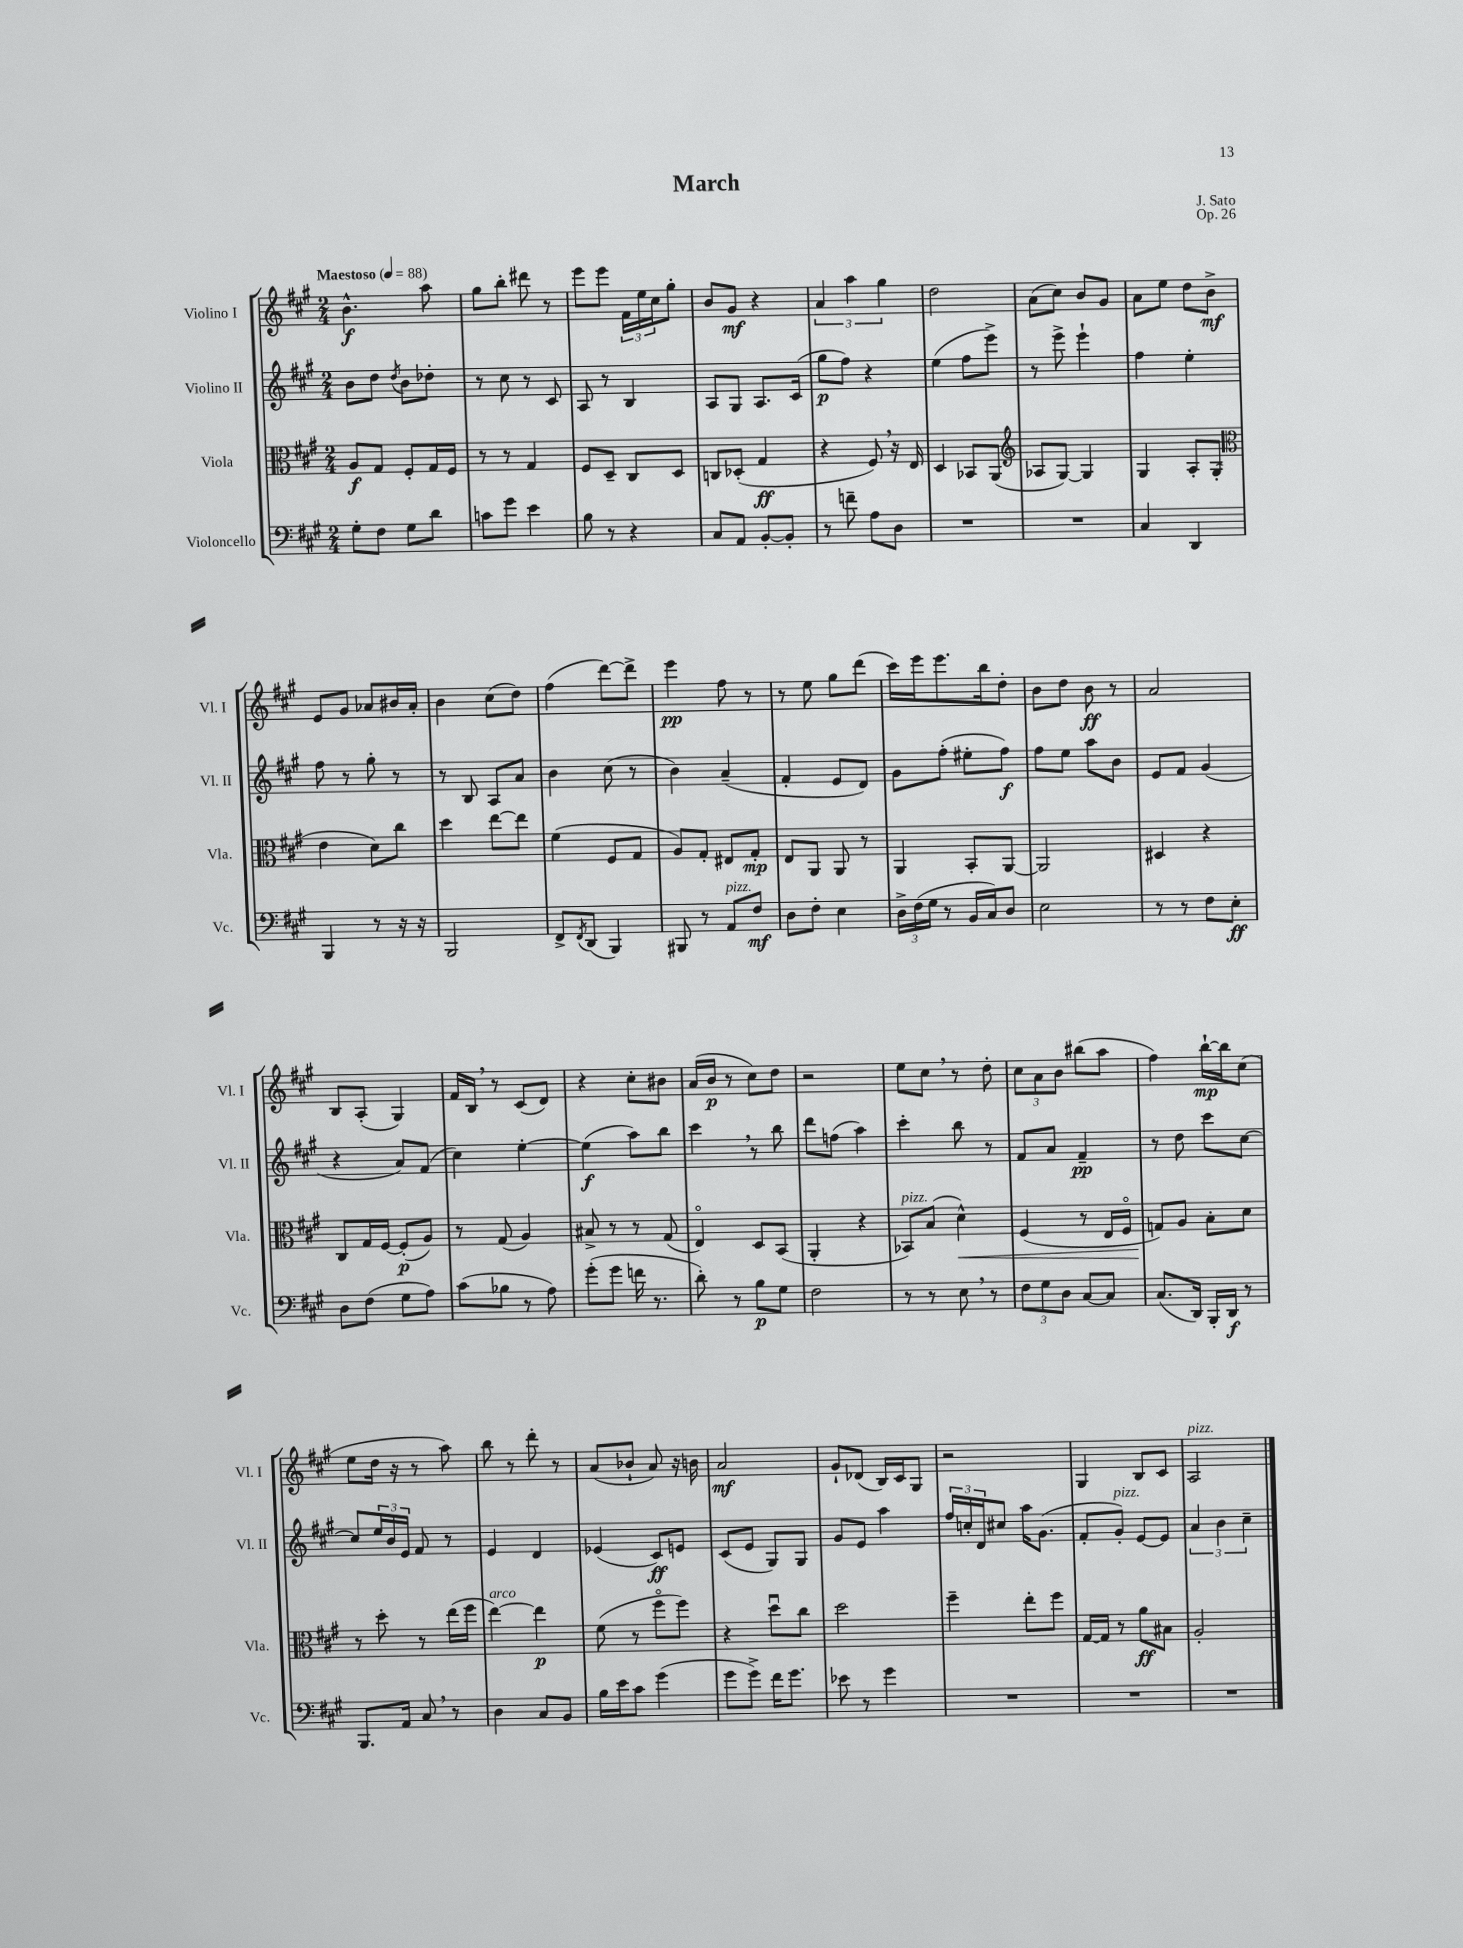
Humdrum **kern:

**kern	**kern	**kern	**kern
*staff4	*staff3	*staff2	*staff1
*clefF4	*clefC3	*clefG2	*clefG2
*k[f#c#g#]	*k[f#c#g#]	*k[f#c#g#]	*k[f#c#g#]
*M2/4	*M2/4	*M2/4	*M2/4
*MM88	*MM88	*MM88	*MM88
8G#'	8A	8b	4.b^^
8F#	8G#	8dd	.
.	.	8qdd	.
8G#	8F#'	8b	.
8d	16G#	8dd-'	8aa
.	16F#	.	.
=	=	=	=
8c	8r	8r	8gg#
8g#	8r	8cc#	8bb'
4e	4G#	8r	8ddd#
.	.	8c#	8r
=	=	=	=
8B	8F#	8A	8eee
8r	8D~	8r	8eee
4r	8C#	4B	24f#
.	.	.	24ee
.	.	.	24cc#
.	8D	.	8gg#'
=	=	=	=
8C#	8C	8A	8b
8AA	(8D-'	8G#	8g#
[8BB'	4G#	8.A	4r
8BB']	.	.	.
.	.	(16c#	.
=	=	=	=
8r	4r	8gg#	6a
8f~	.	8ff#)	.
.	.	.	6aa
8A	8F#)	4r	.
.	.	.	6gg#
8D	16r	.	.
.	16E	.	.
=	=	=	=
2r	4D	(4ee	2dd
.	8BB-	8ff#	.
.	(8AA	8eee^)	.
=	=	=	=
*	*clefG2	*	*
2r	8A-	8r	(8a
.	[8G#)	8eee^	8cc#)
.	4G#]	4eee`	8b
.	.	.	8g#
=	=	=	=
4C#	4G#	4ff#	8a
.	.	.	8ee
4DD	8A'	4ee'	8dd
.	(8G#'	.	8b^
=	=	=	=
*	*clefC3	*	*
4BBB	4e	8ff#	8e
.	.	8r	8g#
8r	8d)	8gg#'	8a-
16r	8cc#	8r	16b#
16r	.	.	16a-'
=	=	=	=
2BBB	4dd	8r	4b
.	.	8B	.
.	[8ee	8A	(8cc#
.	8ee]	8a	8dd)
=	=	=	=
8FF#^	(4f#	4b	(4ff#
8qFF#	.	.	.
(8DD	.	.	.
4BBB)	8F#	(8cc#	[8ddd)
.	8G#	8r	8ddd^]
=	=	=	=
8BBB#	8A)	4b)	4eee
8r	8G#'	.	.
8AA	8E#	(4a~	8ff#
8F#	8G#'	.	8r
=	=	=	=
8D	8E	4f#'	8r
8F#'	8AA	.	8ee
4E	8AA	8e	8gg#
.	8r	8d)	(8ddd
=	=	=	=
24D^	4AA	8g#	16ccc#)
(24F#	.	.	.
.	.	.	16eee
24G#	.	.	.
8r	.	(8ff#'	8.eee
16BB	8BB'	8ee#'	.
16C#)	.	.	16bb
8D	[8AA	8ff#)	8dd'
=	=	=	=
2E	2AA]	8ff#	8b
.	.	8ee	8dd
.	.	8aa	8b
.	.	8b	8r
=	=	=	=
8r	4D#	8e	2a
8r	.	8f#	.
8F#	4r	(4g#	.
8E'	.	.	.
=	=	=	=
8D	8C#	4r	8B
(8F#	16G#	.	(8A'
.	[16F#	.	.
8G#	(8F#']	8a)	4G#)
8A)	8A)	(8f#	.
=	=	=	=
(8c#	8r	4cc#)	16f#
.	.	.	16B
8B-	(8G#	.	8r
8r	4A)	[4ee'	(8c#
8A)	.	.	8d)
=	=	=	=
(8g#'	8B#^	(4ee]	4r
8g#	8r	.	.
16f	8r	8aa)	8cc#'
8.r	.	.	.
.	(8G#	8bb	8b#
=	=	=	=
8d')	4Eo)	4ccc#	(16a
.	.	.	16b
8r	.	.	8r
8B	8D	8r	8cc#)
8G#	(8BB	8bb	8dd
=	=	=	=
2F#	4AA'	8ddd	2r
.	.	(8ff	.
.	4r	4aa)	.
=	=	=	=
8r	8BB-)	4ccc#'	8ee
8r	(8B	.	8cc#
8E	4d^^)	8bb	8r
8r	.	8r	8dd'
=	=	=	=
12F#	(4F#	8f#	12cc#
12G#	.	.	12a
.	.	8a	.
12D	.	.	12b
[8C#	8r	4f#~	(8bb#
8C#]	16E	.	8aa
.	16F#o	.	.
=	=	=	=
(8.C#	8G)	8r	4ff#)
.	8A	8dd	.
16DD)	.	.	.
16BBB'	8B'	8ccc#	[16bb`
16DD	.	.	16bb]
8r	8d	[8cc#	(8cc#
=	=	=	=
8.BBB	8r	8cc#]	8ee
.	8dd'	24ee	16dd
.	.	24b	.
16AA	.	.	16r
.	.	24e	.
8C#	8r	8f#	8r
8r	(16ee	8r	8aa)
.	16ff#	.	.
=	=	=	=
4D	[4ee)	4e	8bb
.	.	.	8r
8C#	4ee]	4d	8ddd'
8BB	.	.	8r
=	=	=	=
16B	(8f#	(4e-	(8a
16e	.	.	.
8c#	8r	.	8b-`
(4g#	8ff#o	8c#)	8a)
.	8ff#)	8e	16r
.	.	.	16b
=	=	=	=
8g#	4r	(8c#	2a
8g#^)	.	8e	.
16f#	8ddu	8G#)	.
8.g#	.	.	.
.	8cc#	8G#	.
=	=	=	=
8e-	2dd	8g#	8g#`
8r	.	8e	(8d-
4g#	.	4aa	16B)
.	.	.	16c#
.	.	.	8G#
=	=	=	=
2r	4ff#~	24ff#	2r
.	.	24cc'	.
.	.	24d	.
.	.	8cc#	.
.	8ee'	16aa	.
.	.	(8.g#	.
.	8ff#	.	.
=	=	=	=
2r	[16G#	8f#'	4G#
.	16G#]	.	.
.	8r	8g#')	.
.	8a	[8e	8B
.	8B#	8e]	8c#
=	=	=	=
2r	2A'	6a	2A
.	.	6b	.
.	.	6cc#~	.
==	==	==	==
*-	*-	*-	*-
